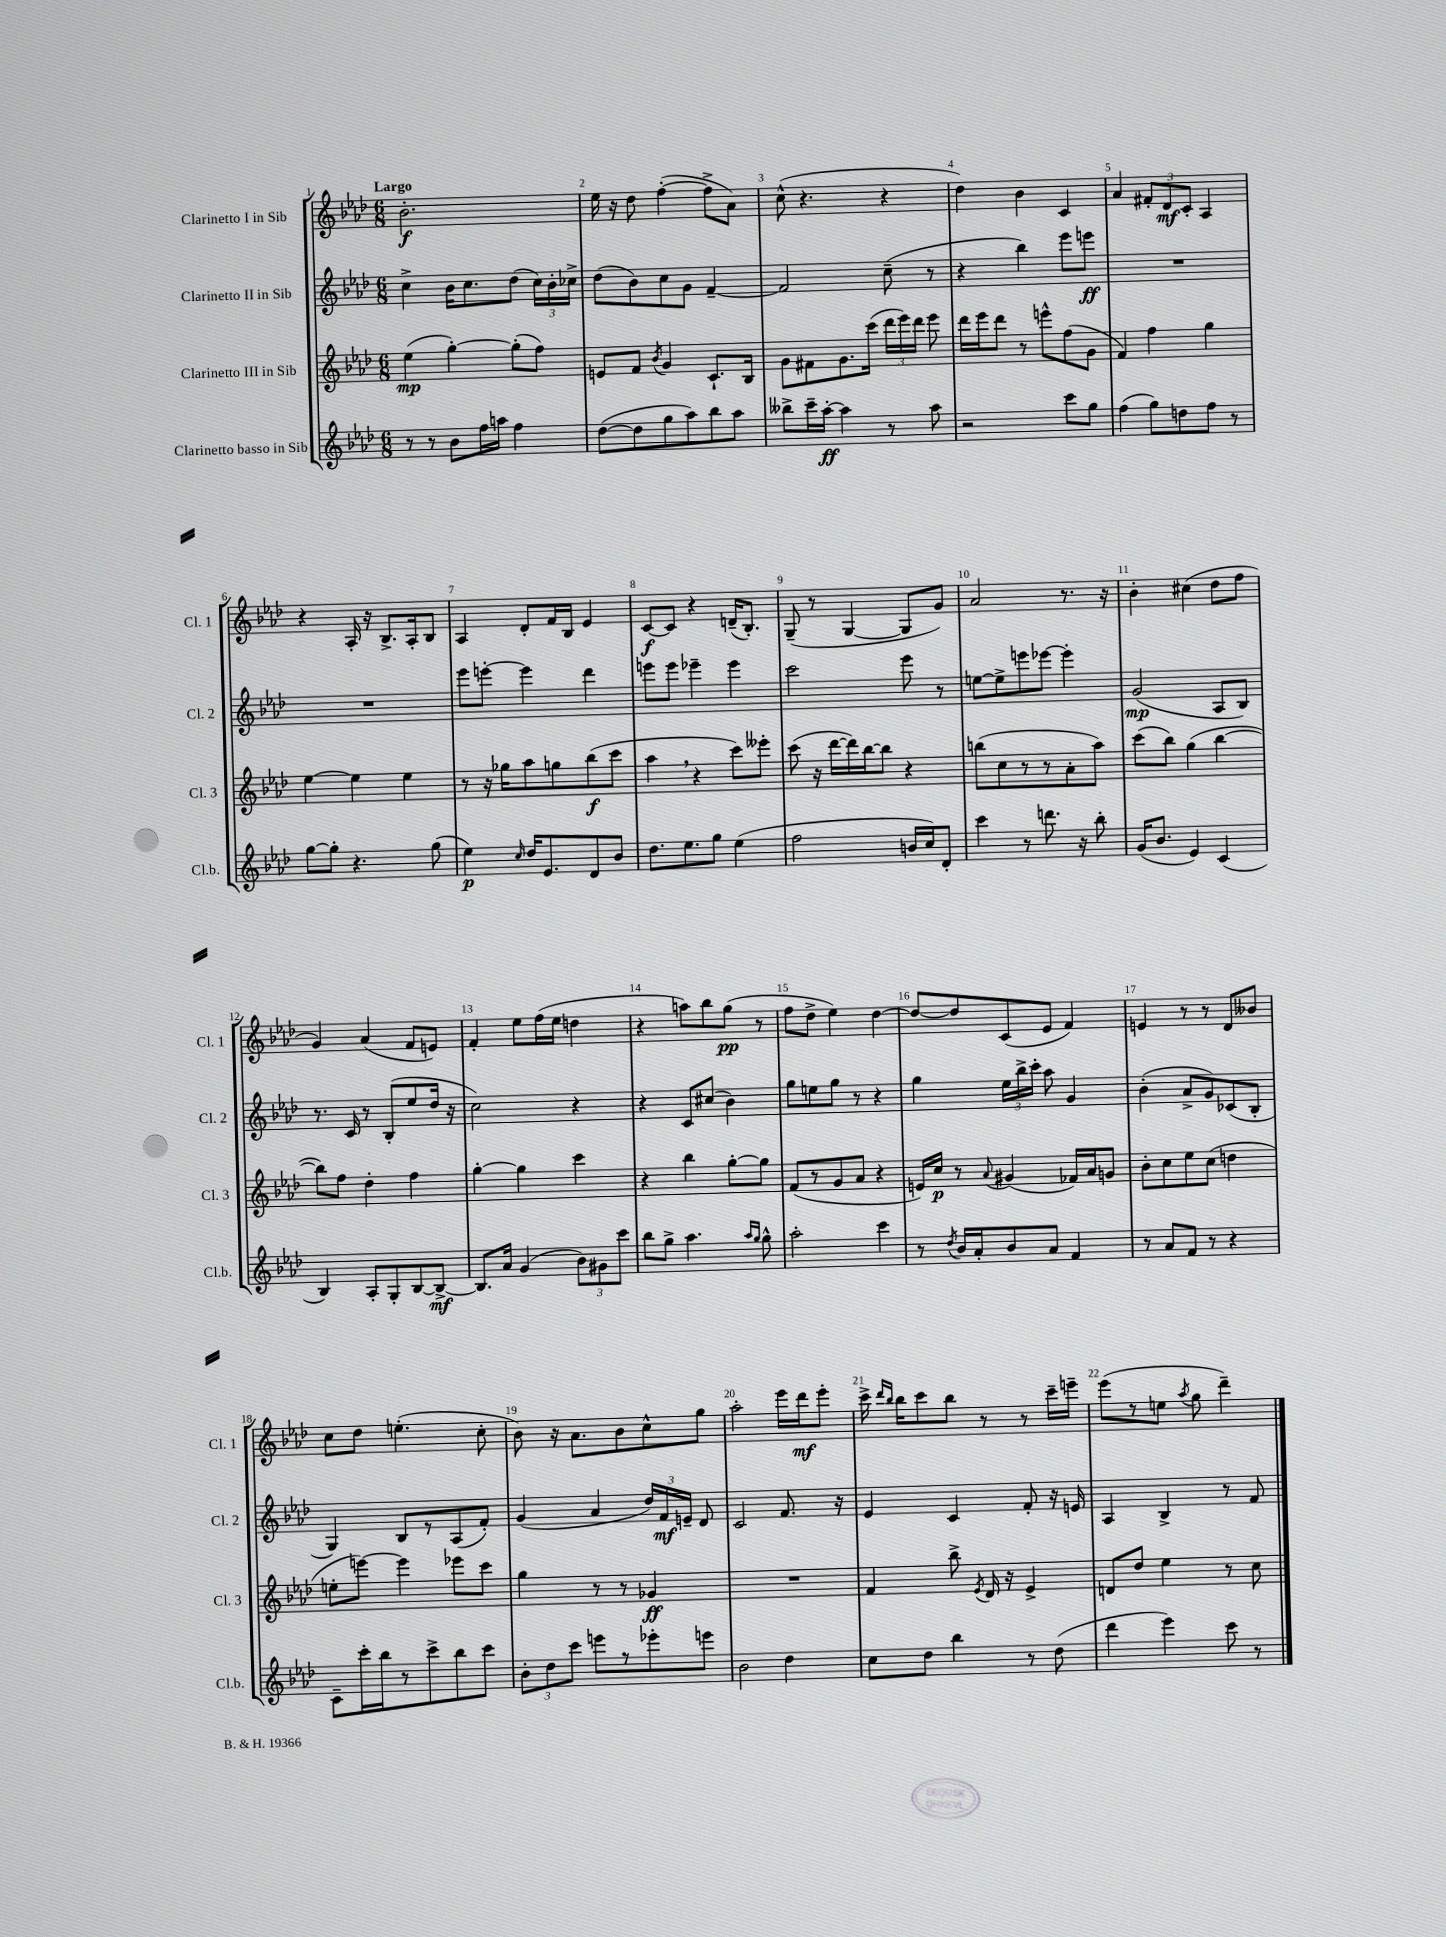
<<
\new StaffGroup <<
\new Staff = "s0" \with { instrumentName = "Clarinetto I in Sib" shortInstrumentName = "Cl. 1" } {
    \clef treble \key aes \major \numericTimeSignature \time 6/8 \tempo "Largo"
    \autoBeamOff bes'2.-.\f |
    ees''16 r16 des''8 f''4~-.( f''8[-> aes'8]) |
    c''8-^( r4. r4 |
    des''4) bes'4 c'4 |
    aes'4 \tuplet 3/2 { fis'8[-. des'8\mf c'8]-. } aes4 |
    r4 aes16-. r16 bes8.[-> aes16-. bes8] |
    aes4 des'8[-. f'16 bes16] ees'4 |
    c'8[~\f c'8] r4 d'16[--( bes8.]-.) |
    g8--( r8 g4~ g8[ g'8]) |
    aes'2 r8. r16 |
    bes'4-. cis''4( des''8[ f''8] |
    g'4) aes'4( f'8[ e'8]) |
    f'4-. ees''8[ f''16( ees''16] d''4 |
    r4 a''8[) bes''8 g''8]\pp( r8 |
    f''8[ des''8]-> ees''4) des''4~ |
    des''8[~ des''8 c'8( ees'8] f'4) |
    e'4 r8 r8 des'8[ beses'8] |
    c''8[ des''8] e''4.-.( c''8-. |
    bes'8) r16 aes'8.[ bes'8 c''8-^ g''8] |
    aes''2-. ees'''16[ des'''16\mf ees'''8]-. |
    c'''16-> \grace { des'''16[ bes''16] } bes''16[ c'''8 bes''8] r8 r8 c'''16[-- e'''16]-- |
    ees'''8[( r8 e''8] \acciaccatura { aes''8 } g''8 des'''4--) \bar "|." |
}
\new Staff = "s1" \with { instrumentName = "Clarinetto II in Sib" shortInstrumentName = "Cl. 2" } {
    \clef treble \key aes \major \numericTimeSignature \time 6/8
    \autoBeamOff c''4-> bes'16[ c''8. des''8]( \tuplet 3/2 { c''16[) bes'16-. ces''16]-> } |
    des''8[( bes'8) c''8 g'8] f'4~-- |
    f'2 c''8--( r8 |
    r4 bes''4) ees'''8[ e'''8]\ff |
    R2. |
    R2. |
    ees'''8[ e'''8]~-. e'''4 des'''4 |
    e'''8[ e'''8] ees'''4-- ees'''4 |
    c'''2 ees'''8 r8 |
    e''8[~ e''8-> e'''8 ees'''8]~ ees'''4-. |
    g'2\mp( aes8[ bes8]) |
    r8. c'16 r8 bes8[-.( ees''8 des''16] r16 |
    c''2) r4 |
    r4 c'8[ cis''8]( bes'4) |
    g''8[ e''8 g''8] r8 r4 |
    g''4 \tuplet 3/2 { ees''16[ bes''16-> c'''16]-. } aes''8 g'4 |
    bes'4-.( aes'8[-> g'8) ces'8( bes8]-. |
    g4) bes8[ r8 aes8( f'8]-.) |
    g'4( aes'4 \tuplet 3/2 { des''16[) f'16\mf e'16]-- } des'8 |
    c'2 f'8. r16 |
    ees'4 c'4 f'8-. r16 e'16 |
    aes4 bes4-> r8 f'8 \bar "|." |
}
\new Staff = "s2" \with { instrumentName = "Clarinetto III in Sib" shortInstrumentName = "Cl. 3" } {
    \clef treble \key aes \major \numericTimeSignature \time 6/8
    \autoBeamOff ees''4\mp( g''4~-.) g''8[-.( f''8]) |
    e'8[ f'8] \acciaccatura { bes'8 } g'4 c'8.[-! bes16] |
    g'8[ fis'8 g'8. c'''16]( \tuplet 3/2 { des'''16[ ees'''16) des'''16] } ees'''8 |
    des'''16[ ees'''16 des'''8] r8 e'''8[-^ f''8( g'8] |
    f'4) f''4 g''4 |
    ees''4~ ees''4 ees''4 |
    r8 r16 ges''16[ aes''8 g''8 bes''8\f( c'''8] |
    aes''4 \breathe r4 c'''8[) eeses'''8]-. |
    c'''8( r16 des'''16[~ des'''16) bes''16~ bes''8] r4 |
    b''8[( c''8 r8 r8 aes'8-. aes''8]) |
    c'''8[( bes''8]) g''4( bes''4~ |
    bes''8[) f''8] des''4-. f''4 |
    g''4~-. g''4 c'''4 |
    r4 bes''4 g''8[~-. g''8] |
    f'8[( r8 g'8 aes'8] r4 |
    e'16[) c''16]\p r8 \appoggiatura { aes'8 } gis'4( fes'16[) aes'16 g'8] |
    bes'8[-. c''8 ees''8 c''8]( d''4 |
    e''8[-. e'''8]~) e'''4 ees'''8[ c'''8] |
    g''4 r8 r8 ges'4\ff |
    R2. |
    f'4 bes''8-> \acciaccatura { ees'8 } des'16 r16 ees'4-> |
    d'8[ des''8] ees''4 r8 c''8 \bar "|." |
}
\new Staff = "s3" \with { instrumentName = "Clarinetto basso in Sib" shortInstrumentName = "Cl.b." } {
    \clef treble \key aes \major \numericTimeSignature \time 6/8
    \autoBeamOff r8 r8 bes'8[ f''16 a''16] f''4 |
    des''8[~( des''8 g''8 aes''8) bes''8 aes''8] |
    beses''8[-> c'''16-- aes''16]~-.\ff aes''4 r8 aes''8 |
    r2 c'''8[ g''8] |
    f''4( g''8[) d''8 f''8] r8 |
    g''8[~ g''8]-. r4. g''8( |
    ees''4\p) \grace { c''16 } des''16[ ees'8. des'8 bes'8] |
    des''8.[ ees''8. g''8] ees''4( |
    f''2 b'16[ c''16) des'8]-. |
    c'''4 r8 d'''8. r16 bes''8-. |
    g'16[( bes'8.] ees'4) c'4( |
    bes4) aes8[-. g8-. bes8~ bes8]~->\mf |
    bes8.[ aes'16] g'4( \tuplet 3/2 { bes'8[) gis'8 c'''8] } |
    bes''8[ g''8]-> aes''4. \grace { aes''16[ g''16] } g''8-^ |
    aes''2-. c'''4 |
    r8 \acciaccatura { des''8 } bes'16[ aes'16-. bes'8 aes'8] f'4 |
    r8 aes'8[ f'8] r8 r4 |
    c'8[-- c'''16-. bes''16 r8 c'''8-> bes''8 c'''8] |
    \tuplet 3/2 { bes'8[-. des''8 c'''8] } e'''8[ r8 ees'''8-. e'''8] |
    bes'2 des''4 |
    c''8[ des''8] bes''4 r8 des''8( |
    des'''4 ees'''4) c'''8 r8 \bar "|." |
}
>>
>>
\layout { \context { \Score \override BarNumber.break-visibility = ##(#f #t #t) barNumberVisibility = #all-bar-numbers-visible } }
